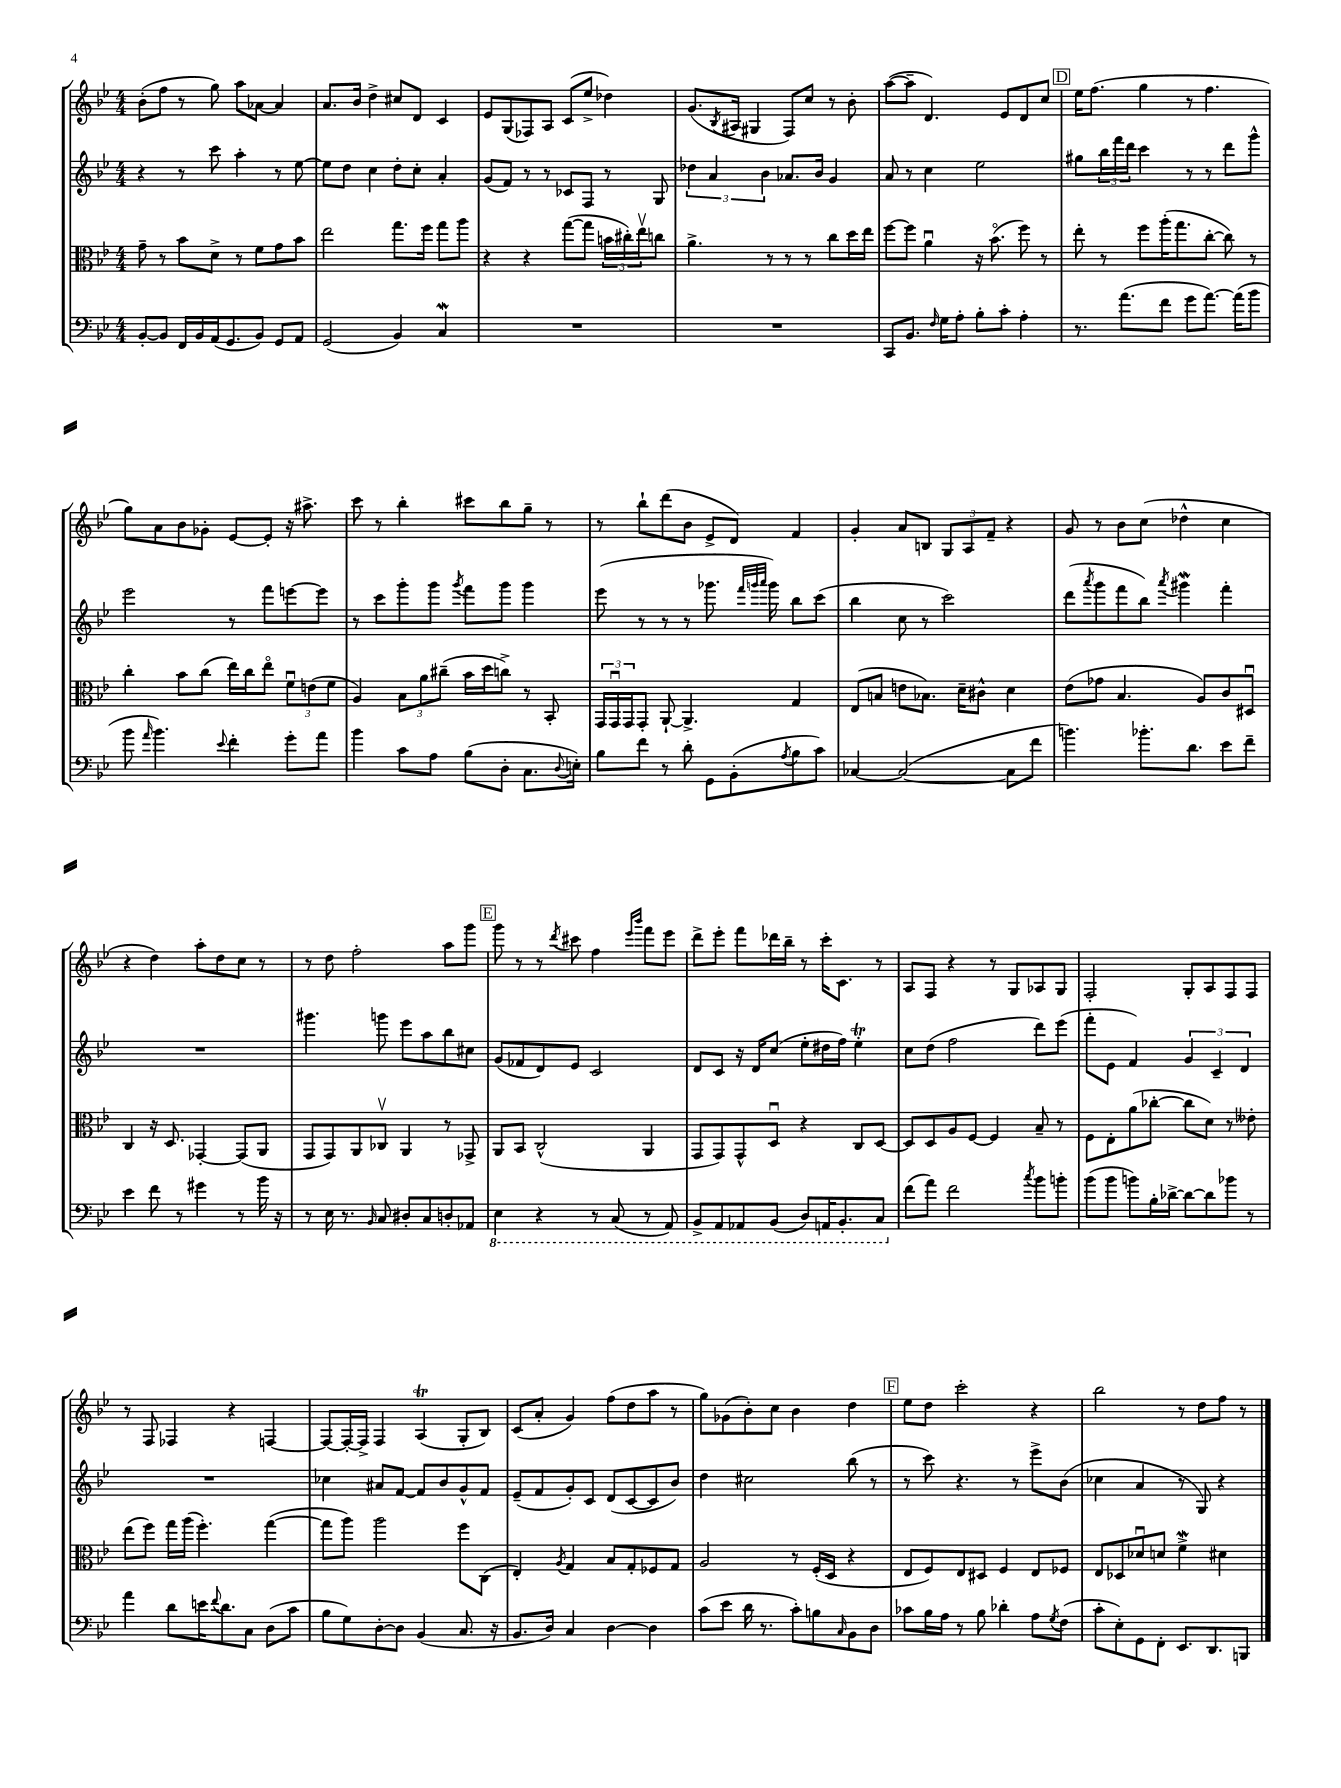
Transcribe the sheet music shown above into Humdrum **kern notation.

**kern	**kern	**kern	**kern
*part4	*part3	*part2	*part1
*staff4	*staff3	*staff2	*staff1
*clefF4	*clefC3	*clefG2	*clefG2
*k[b-e-]	*k[b-e-]	*k[b-e-]	*k[b-e-]
*M4/4	*M4/4	*M4/4	*M4/4
=24	=24	=24	=24
[8BB-'/L	8g~\	4r	(8b-'\L
8BB-/J]	8r	.	8ff\J
16FF/LL	8b-\L	8r	8r
16BB-/	.	.	.
(16AA/J	8d^\J	8ccc\	8gg\)
8.GG/	.	.	.
.	8r	4aa'\	8aa\L
8BB-/J)	8f\L	.	[8a-X\J
8GG/L	8g\	8r	4a-/]
8AA/J	8b-\J	[8ee-\	.
=25	=25	=25	=25
(2GG/	2ee-\	8ee-\L]	8.a/L
.	.	8dd\J	.
.	.	.	16b-/Jk
.	.	4cc\	4dd^\
4BB-/)	8.gg\L	8dd'\L	8cc#X/L
.	.	8cc'\J	8d/J
.	16ff\Jk	.	.
4CW/	8gg\L	4a'/	4c/
.	8aa\J	.	.
=26	=26	=26	=26
1r	4r	(8g/L	8e-/L
.	.	8f/J)	(8G/
.	4r	8r	8F-X/)
.	.	8r	8A/J
.	([8gg\L	8c-X/L	(8c/L
.	8gg\J]	8F/J	8ee-^/J
.	24bn\LL	8r	4dd-X\)
.	24cc#X'\)	.	.
.	24ee-v\J	.	.
.	8ccn\J	8G/	.
=27	=27	=27	=27
1r	4.a^\	6dd-X\	(8.g/L
.	.	6a/	.
.	.	.	8qB-/
.	.	.	16A#X/Jk
.	.	.	4G#X/
.	.	6b-\	.
.	8r	.	.
.	8r	8.a-X/L	8F/L)
.	8r	.	8cc/J
.	.	16b-/Jk	.
.	8cc\L	4g/	8r
.	16dd\L	.	8b-'\
.	16ee-\JJ	.	.
=28	=28	=28	=28
8CC/L	[8ff\L	8a/	([8aa\L
8.BB-/J	8ff\J]	8r	8aa~\J]
.	4au\	4cc\	4.d/)
16qqF/	.	.	.
16G\KL	.	.	.
8A'\J	.	.	.
8B-'\L	16r	2ee-\	.
.	(8.b-\	.	.
8c'\J	.	.	8e-/L
4A'\	8ff\)	.	8d/
.	8r	.	8cc/J
!!LO:REH:place=s1:t=D
=29	=29	=29	=29
8.r	8ee-'\	8gg#X\L	16ee-\KL
.	.	.	(8.ff\J
.	8r	24bb-\L	.
.	.	24fff\	.
(8.a\L	.	.	.
.	.	24ddd\JJ	.
.	8ff\L	4ccc\	4gg\
8f\J	(16aa'\K	.	.
.	8.gg\	.	.
8g\L	.	8r	8r
[8.a\J)	[8cc'\J	8r	4.ff\
.	8cc\])	8ddd\L	.
(16a\KL]	.	.	.
8b-\J	8r	8ggg^^\J	.
!!LO:LB:g=z
=30	=30	=30	=30
8b-\	4cc'\	2eee-\	8gg\L)
16qqa/	.	.	.
4.b-\)	.	.	8a\
.	8b-\L	.	8b-\
.	(8cc\J	.	8g-X'\J
8qqe-/	.	.	.
4f'\	16ee-\LL)	8r	[8e-/L
.	16cc\J	.	.
.	8ee-\J	8fff\L	8e-'/J]
8g'\L	12fu\L	[8eeen\	16r
.	.	.	8.aa#X^\
.	(12en\	.	.
8a\J	.	8eee\J]	.
.	12f\J	.	.
=31	=31	=31	=31
4b-\	4A/)	8r	8ccc\
.	.	8ccc\L	8r
8c\L	12B-\L	8ggg'\	4bb-'\
.	12a\	.	.
8A\J	.	8ggg\J	.
.	(12cc#X~\J	.	.
.	.	8qggg/	.
(8B-\L	16b-\LL	8fff\L	8ccc#X\L
.	16dd\J	.	.
8D'\J	8ccn^\J)	8ggg\J	8bb-\
8.C\L	8r	4ggg\	8gg~\J
.	8BB-'/	.	8r
8qqD/	.	.	.
16En'\Jk)	.	.	.
=32	=32	=32	=32
8B-\L	24GG/LL	(8eee-\	8r
.	24GGu/	.	.
.	24GG/J	.	.
8f\J	8GG'/J	8r	8bb-`\L
8r	[8AA`/	8r	(8ddd\
8d'\	4.AA^/]	8r	8b-\J
8GG\L	.	8.ggg-X\	8e-^/L
(8BB-'\	.	.	8d/J)
.	.	32qqfff/LLL	.
.	.	32qqgggn/	.
.	.	32qqaaa/JJJ	.
.	.	16ggg\)	.
8qA/	.	.	.
8B-\	4G/	8bb-\L	4f/
8c\J)	.	(8ccc\J	.
=33	=33	=33	=33
[4C-X/	(8E-/L	4bb-\	4g'/
.	8Bn/J	.	.
(2C-/_	8en\L	8cc\	8a/L
.	8.B-X\J)	8r	8Bn/J
.	.	2ccc\)	12G/L
.	16d~\KL	.	.
.	.	.	12A/
.	8c#X^^\J	.	.
.	.	.	12f~/J
8C-\L]	4d\	.	4r
8f\J	.	.	.
=34	=34	=34	=34
4.bn\)	(8e-\L	(8ddd\L	8g/
.	.	8qaaa/	.
.	8g-X\J	8ggg\	8r
.	4.B-/	8fff\	8b-\L
8.b-X'\L	.	8bb-\J)	(8cc\J
.	.	8qaaa/	.
.	.	4ggg#XW\	4dd-X^^\
8.d\J	.	.	.
.	8A/L)	.	.
8e-\L	8c/	4fff'\	4cc\
8f~\J	8D#Xu/J	.	.
!!LO:LB:g=z
=35	=35	=35	=35
4e-\	4C/	1r	4r
8f\	16r	.	4dd\)
.	8.D/	.	.
8r	.	.	.
4g#X\	[4GG-X'/	.	8aa'\L
.	.	.	8dd\
8r	(8GG-/L]	.	8cc\J
16b-\	8AA/J	.	8r
16r	.	.	.
=36	=36	=36	=36
8r	8GG/L	4.ggg#X\	8r
16E-\	8GG/)	.	8dd\
8.r	.	.	.
.	8AA/	.	2ff'\
16qqBB-/	.	.	.
8C/	8C-Xv/J	8gggn\	.
8D#X'/L	4AA/	8eee-\L	.
8C/	.	8aa\	.
8Dn'/	8r	8bb-\	8aa\L
8AA-X/J	8GG-X^/	8cc#X\J	8ggg\J
!!LO:REH:place=s1:t=E
=37	=37	=37	=37
*8ba	*	*	*
4EE-\	8AA/L	(8g/L	8ggg\
.	8BB-/J	8f-X/	8r
4r	(2C^^/	8d/)	8r
.	.	.	8qddd/
.	.	8e-/J	8ccc#X\
8r	.	2c/	4ff\
(8CC/	.	.	.
.	.	.	16qqeee-/LL
.	.	.	16qqbbb-/JJ
8r	4AA/	.	8fff\L
8AAA/)	.	.	8eee-\J
=38	=38	=38	=38
8BBB-^/L	8GG/L	8d/L	8ddd^\L
8AAA/	8GG/)	8c/J	8eee-'\J
8AAA-X/	8GG^^/	16r	8fff\L
.	.	16d/KL	.
(8BBB-/J	8Du/J	(8cc/J	16ddd-X\L
.	.	.	16bb-~\JJ
8DD/L)	4r	8ee-'\L	8r
16AAAn/K	.	16dd#X\L	16ccc'\KL
8.BBB-'/	.	16ff\JJ)	8.c\J
.	8C/L	4ee-T'\	.
8CC/J	[8D/J	.	8r
=39	=39	=39	=39
*X8ba	*	*	*
(8f\L	8D/L]	8cc\L	8A/L
8a\J)	8D/	(8dd\J	8F/J
2f\	8A/	2ff\	4r
.	[8F/J	.	.
.	4F/]	.	8r
.	.	.	8G/L
8qcc/	.	.	.
8b-\L	8B-~/	8ddd\L)	8A-X/
8bn'\J	8r	(8eee-\J	8G/J
=40	=40	=40	=40
(8b-\L	8F\L	8fff'\L	2F'/
8b-\J	8E-'\	8e-\J	.
8bn\L)	(8a\	4f/)	.
16B-'\L	[8cc-X'\J	.	.
[16d-X^\JJ	.	.	.
8d-\L_	8cc-\L]	6g/	8G'/L
8d-\]	8d\J)	.	8A/
.	.	6c~/	.
8b-X\J	8r	.	8F/
.	.	6d/	.
8r	8e--X'\	.	8F/J
!!LO:LB:g=z
=41	=41	=41	=41
4a\	(8ee-\L	1r	8r
.	8ff\J)	.	8F/
8d\L	16gg\LL	.	4F-X/
.	(16aa\JJ	.	.
16en\K	4.ff'\)	.	.
8qqf/	.	.	.
8.d\	.	.	.
.	.	.	4r
8C\J	.	.	.
(8D\L	([4gg\	.	[4Fn/
8c\J	.	.	.
=42	=42	=42	=42
8B-\L	8gg\L]	4cc-X\	8F/L_
8G\)	8aa\J)	.	16F'/L_
.	.	.	16F^/JJ]
[8D'\	2aa\	8a#X/L	4F/
8D\J]	.	[8f/J	.
(4BB-/	.	8f/L]	(4At/
.	.	8b-/	.
8.C/	8ff\L	8g^^/	8G'/L
.	(8C\J	8f/J	8B-/J)
16r	.	.	.
=43	=43	=43	=43
8.BB-/L	4E-'/)	(8e-~/L	(8c/L
.	.	8f/	8a'/J
16D/Jk)	.	.	.
.	8qA/	.	.
4C/	4G/	8g'/)	4g/)
.	.	8c/J	.
[4D\	8B-/L	(8d/L	(8ff\L
.	8G'/	[8c/	8dd\
4D\]	8F-X/	8c/]	8aa\J
.	8G/J	8b-/J)	8r
=44	=44	=44	=44
(8c\L	2A/	4dd\	8gg\L)
8e-\J	.	.	(8g-X\
16d\	.	2cc#X\	8b-'\)
8.r	.	.	.
.	.	.	8cc\J
8c'\L)	8r	.	4b-\
8Bn\	(16F'/LL	.	.
.	16D/JJ	.	.
16qqC/	.	.	.
8BB-\	4r	(8bb-\	4dd\
8D\J	.	8r	.
!!LO:REH:place=s1:t=F
=45	=45	=45	=45
8c-X\L	8E-/L	8r	8ee-\L
16B-\L	8F/)	8ccc\)	8dd\J
16A\JJ	.	.	.
8r	8E-/	4.r	2ccc'\
8B-\	8D#X/J	.	.
4d-X'\	4F/	.	.
.	.	8r	.
8A\L	8E-/L	8eee-^\L	4r
8qG/	.	.	.
(8F\J	8F-X/J	(8b-\J	.
=46	=46	=46	=46
8c'\L	8E-/L	4cc-X\	2bb-\
8E-'\)	8D-X/	.	.
8GG\	8d-Xu/	4a/	.
8FF'\J	8dn/J	.	.
8.EE-/L	4fW^\	8r	8r
.	.	8G/)	8dd\L
8.DD/	.	.	.
.	4d#X\	4r	8ff\J
8BBBn/J	.	.	8r
==	==	==	==
*-	*-	*-	*-
